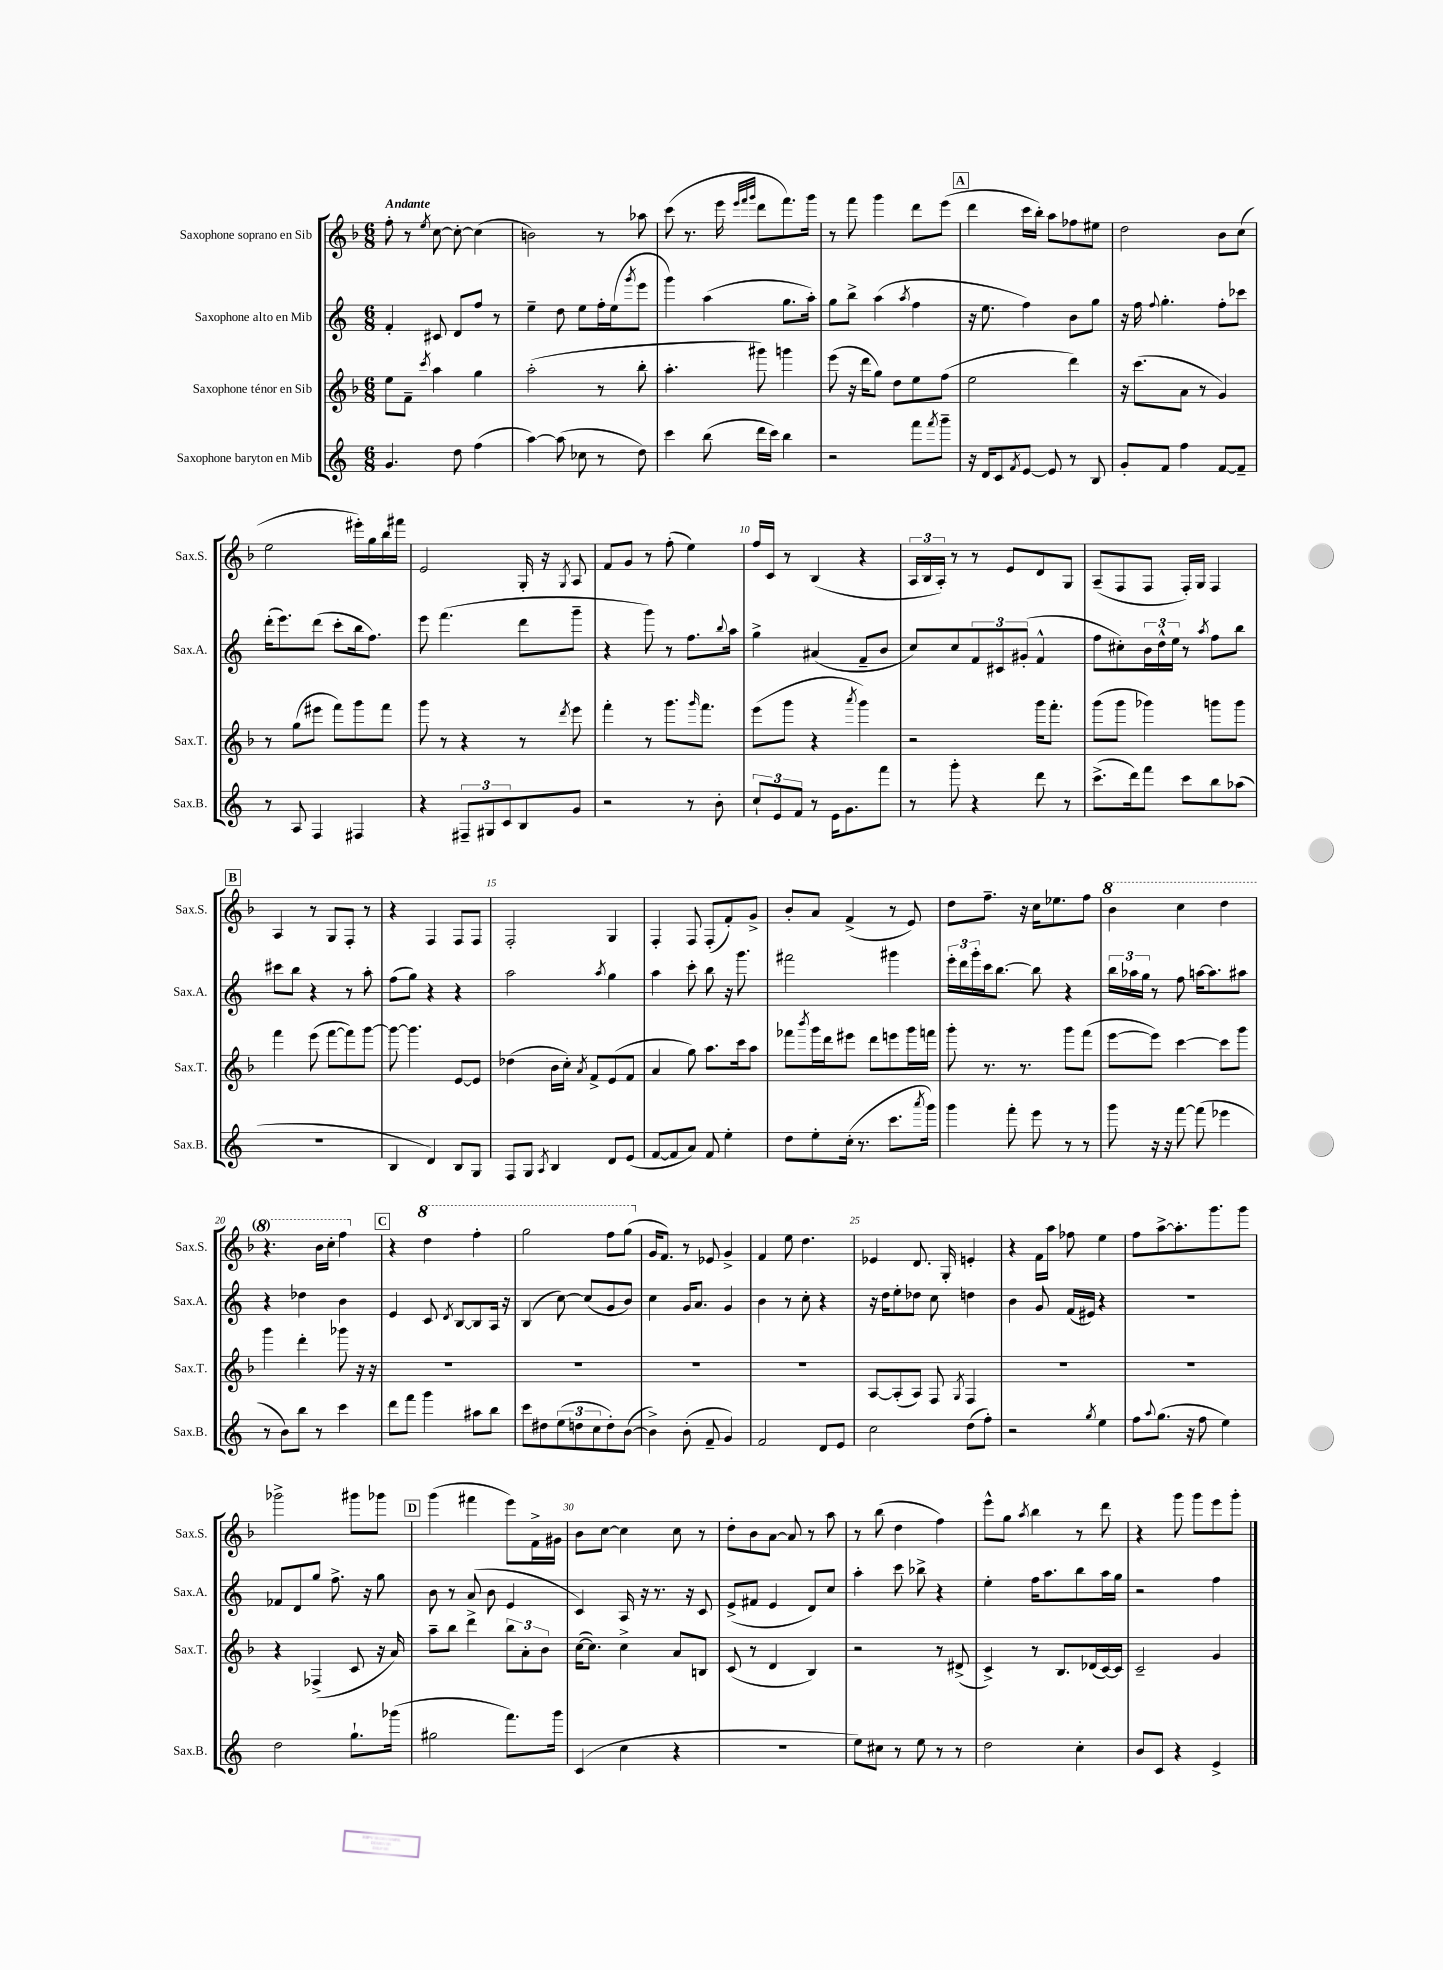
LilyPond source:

<<
\new StaffGroup <<
\new Staff = "s0" \with { instrumentName = "Saxophone soprano en Sib" shortInstrumentName = "Sax.S." } {
    \clef treble \key f \major \numericTimeSignature \time 6/8 \tempo "Andante"
    f''8-. r8 \acciaccatura { e''8 } c''8~ c''8~-. c''4( |
    b'2) r8 aes''8 |
    c'''8( r8. e'''16 \grace { e'''32 f'''32 g'''32 } d'''8 f'''8.) g'''16 |
    r8 f'''8 g'''4 d'''8 e'''8( |
    \mark \markup { \box "A" } d'''4 c'''16 bes''16-.) a''8 fes''8 eis''8 |
    d''2 bes'8 c''8( |
    e''2 eis'''16-.) g''16 bes''16 fis'''16 |
    e'2 g16-. r16 \acciaccatura { g8 } a8 |
    f'8 g'8 r8 f''8-.( e''4) |
    f''16 c'16 r8 bes4( r4 |
    \tuplet 3/2 { a16 bes16 a16-.) } r8 r8 e'8 d'8 g8 |
    a8--( f8 f8 f16-.) g16 f4 |
    \mark \markup { \box "B" } a4 r8 g8 f8-. r8 |
    r4 f4 f8 f8 |
    f2-. g4 |
    f4-. f8 f8-.( f'8-.) g'8-> |
    bes'8-. a'8 f'4->( r8 e'8) |
    d''8 f''8.-- r16 c''16 ees''8. f''8 |
    \ottava #1 bes''4 c'''4 d'''4 |
    r4. bes''16 c'''16-. f'''4 \ottava #0 |
    \mark \markup { \box "C" } r4 \ottava #1 d'''4 f'''4-. |
    g'''2 f'''8 g'''8( \ottava #0 |
    g'16 f'8.) r8 ees'8 g'4-> |
    f'4 e''8 d''4. |
    ees'4 d'8. g16-. e'4-. |
    r4 f'16 a''16 fes''8 e''4 |
    f''8 a''8~-> a''8.-. g'''8. g'''8 |
    ges'''2-> gis'''8 ges'''8 |
    \mark \markup { \box "D" } g'''4( fis'''4 e'''8) f'16-> gis'16 |
    bes'8 c''8~ c''4 c''8 r8 |
    d''8-. bes'8 a'8~ a'8 r8 a''8 |
    r8 bes''8( d''4 f''4) |
    e'''8-^ g''8 \acciaccatura { a''8 } bes''4 r8 d'''8 |
    r4 g'''8 g'''8 e'''8 g'''8-. \bar "|." |
}
\new Staff = "s1" \with { instrumentName = "Saxophone alto en Mib" shortInstrumentName = "Sax.A." } {
    \clef treble \key c \major \numericTimeSignature \time 6/8
    f'4-. cis'8 d'8 f''8 r8 |
    e''4-- d''8 e''8 f''16-. e''16( \acciaccatura { g'''8 } e'''8 |
    g'''4) a''4( g''8. a''16-.) |
    g''8 b''8-> a''4( \acciaccatura { a''8 } f''4 |
    \mark \markup { \box "A" } r16 e''8. f''4) b'8 g''8 |
    r16 f''16 \appoggiatura { f''8 } g''4.-. f''8-. ces'''8 |
    d'''16-.( e'''8.) d'''8( c'''8-. b''16 f''8.) |
    e'''8 f'''4.( d'''8 g'''8-- |
    r4 g'''8) r8 f''8. \appoggiatura { b''8 } a''16 |
    g''4-> ais'4( f'8-- b'8 |
    c''8) c''8 \tuplet 3/2 { f'8 cis'8 gis'8-.( } f'4-^ |
    f''8 cis''8-.) \tuplet 3/2 { b'16 d''16-^ e''16 } r8 \acciaccatura { a''8 } f''8 b''8 |
    \mark \markup { \box "B" } cis'''8 b''8 r4 r8 a''8-. |
    f''8( g''8) r4 r4 |
    a''2 \acciaccatura { a''8 } g''4 |
    a''4 c'''8-. b''8 r16 g'''8. |
    fis'''2 gis'''4 |
    \tuplet 3/2 { e'''16-. d'''16 g'''16-. } c'''16 b''8.~ b''8 r4 |
    \tuplet 3/2 { b''16 aes''16 g''16 } r8 f''8 a''16~ a''8. ais''8 |
    r4 des''4 b'4 |
    \mark \markup { \box "C" } e'4 c'8 \acciaccatura { d'8 } b8~ b8 a16 r16 |
    b4( c''8~) c''8( g'8 b'8) |
    c''4 g'16 a'8. g'4 |
    b'4 r8 c''8-. r4 |
    r16 d''16 e''8-. des''8 c''8 d''4 |
    b'4 g'8 f'16( eis'16) r4 |
    R2. |
    fes'8 d'8 g''8 f''8.-> r16 g''8 |
    \mark \markup { \box "D" } b'8 r8 a'8( b'8 e'4 |
    c'4) a16 r16 r8. r16 c'8 |
    e'8->( fis'8 e'4 d'8) c''8 |
    a''4-. c'''8 bes''8-> r4 |
    e''4-. f''16 a''8. b''8 a''16 g''16 |
    r2 f''4 \bar "|." |
}
\new Staff = "s2" \with { instrumentName = "Saxophone ténor en Sib" shortInstrumentName = "Sax.T." } {
    \clef treble \key f \major \numericTimeSignature \time 6/8
    e''8 f'8-- \acciaccatura { c'''8 } a''4 g''4 |
    a''2-.( r8 bes''8-. |
    a''4.-. gis'''8) g'''4 |
    e'''8( r16 d'''16 g''8) d''8 e''8 f''8( |
    \mark \markup { \box "A" } e''2 d'''4) |
    r16 c'''8.( a'8 r8 g'4) |
    r8 g''8( eis'''8 f'''8) g'''8 f'''8 |
    g'''8 r8 r4 r8 \acciaccatura { d'''8 } e'''8 |
    f'''4-. r8 g'''8. \grace { g'''16 } f'''8. |
    e'''8( g'''8 r4 \acciaccatura { a'''8 } g'''4) |
    r2 g'''16 f'''8.-. |
    g'''8( g'''8 ges'''4) g'''8 g'''8 |
    \mark \markup { \box "B" } f'''4 e'''8( f'''8~ f'''8) g'''8~ |
    g'''8~ g'''4. e'8~ e'8 |
    des''4( bes'16 c''16-.) \acciaccatura { a'8 } f'8-> e'8( f'8 |
    a'4 g''8) a''8. c'''16 a''8 |
    fes'''8 \acciaccatura { bes'''8 } g'''16 d'''16 eis'''8 d'''8 e'''8 g'''16 f'''16 |
    g'''8-. r8. r8. g'''8 f'''8( |
    e'''8~ e'''8) c'''4~ c'''8 g'''8 |
    g'''4 d'''4-. ges'''8 r16 r16 |
    \mark \markup { \box "C" } R2. |
    R2. |
    R2. |
    R2. |
    a8~ a8-.( a8) f8 \acciaccatura { g8 } f4 |
    R2. |
    R2. |
    r4 fes4->( c'8 r16 a'16) |
    \mark \markup { \box "D" } a''8-- bes''8 d'''4-> \tuplet 3/2 { bes''8 a'8-. bes'8 } |
    c''16~( c''8.) c''4-> a'8 b8 |
    c'8( r8 d'4 bes4) |
    r2 r8 dis'8->( |
    c'4->) r8 bes8. des'16( c'16~) c'16 |
    c'2-- g'4 \bar "|." |
}
\new Staff = "s3" \with { instrumentName = "Saxophone baryton en Mib" shortInstrumentName = "Sax.B." } {
    \clef treble \key c \major \numericTimeSignature \time 6/8
    g'4. d''8 f''4( |
    a''4~) a''8( ces''8 r8 d''8) |
    c'''4 b''8( d'''16 c'''16) b''4 |
    r2 f'''8 \acciaccatura { f'''8 } g'''8-- |
    \mark \markup { \box "A" } r16 d'16 c'8 \acciaccatura { f'8 } e'8~ e'8 r8 b8 |
    g'8-. f'8 f''4 f'8~ f'8-- |
    r8 a8 f4 fis4 |
    r4 \tuplet 3/2 { fis8-- gis8 c'8 } b8 g'8 |
    r2 r8 b'8-. |
    \tuplet 3/2 { c''8-! e'8 f'8 } r8 e'16 g'8. f'''8 |
    r8 g'''8-. r4 d'''8 r8 |
    c'''8.->( d'''16) f'''8 c'''8 b''8 aes''8( |
    \mark \markup { \box "B" } R2. |
    b4 d'4) b8 g8 |
    f8 g8 \acciaccatura { a8 } b4 d'8 e'8( |
    f'8~ f'8 a'8) f'8 e''4-. |
    d''8 e''8-. c''16-.( r8. c'''8. \acciaccatura { a'''8 } g'''16) |
    g'''4 f'''8-. e'''8 r8 r8 |
    g'''8 r16 r16 f'''8~ f'''8( ees'''4 |
    r8 b'8) b''8 r8 c'''4 |
    \mark \markup { \box "C" } d'''8 f'''8 g'''4 ais''8 b''8 |
    c'''8 dis''8 \tuplet 3/2 { e''8( d''8 c''8 } d''8-.) b'8~( |
    b'4->) b'8-.( f'8-- g'4) |
    f'2 d'8 e'8 |
    c''2 d''8( f''8-.) |
    r2 \acciaccatura { g''8 } e''4 |
    f''8 \appoggiatura { a''8 } g''8.( r16 f''8 e''4) |
    d''2 g''8.-! ges'''16( |
    \mark \markup { \box "D" } gis''2 f'''8.) g'''16 |
    c'4( c''4 r4 |
    R2. |
    e''8) cis''8 r8 e''8 r8 r8 |
    d''2 c''4-. |
    b'8 c'8 r4 e'4-> \bar "|." |
}
>>
>>
\layout { \context { \Score \override BarNumber.break-visibility = ##(#f #t #t) barNumberVisibility = #(every-nth-bar-number-visible 5) } }
